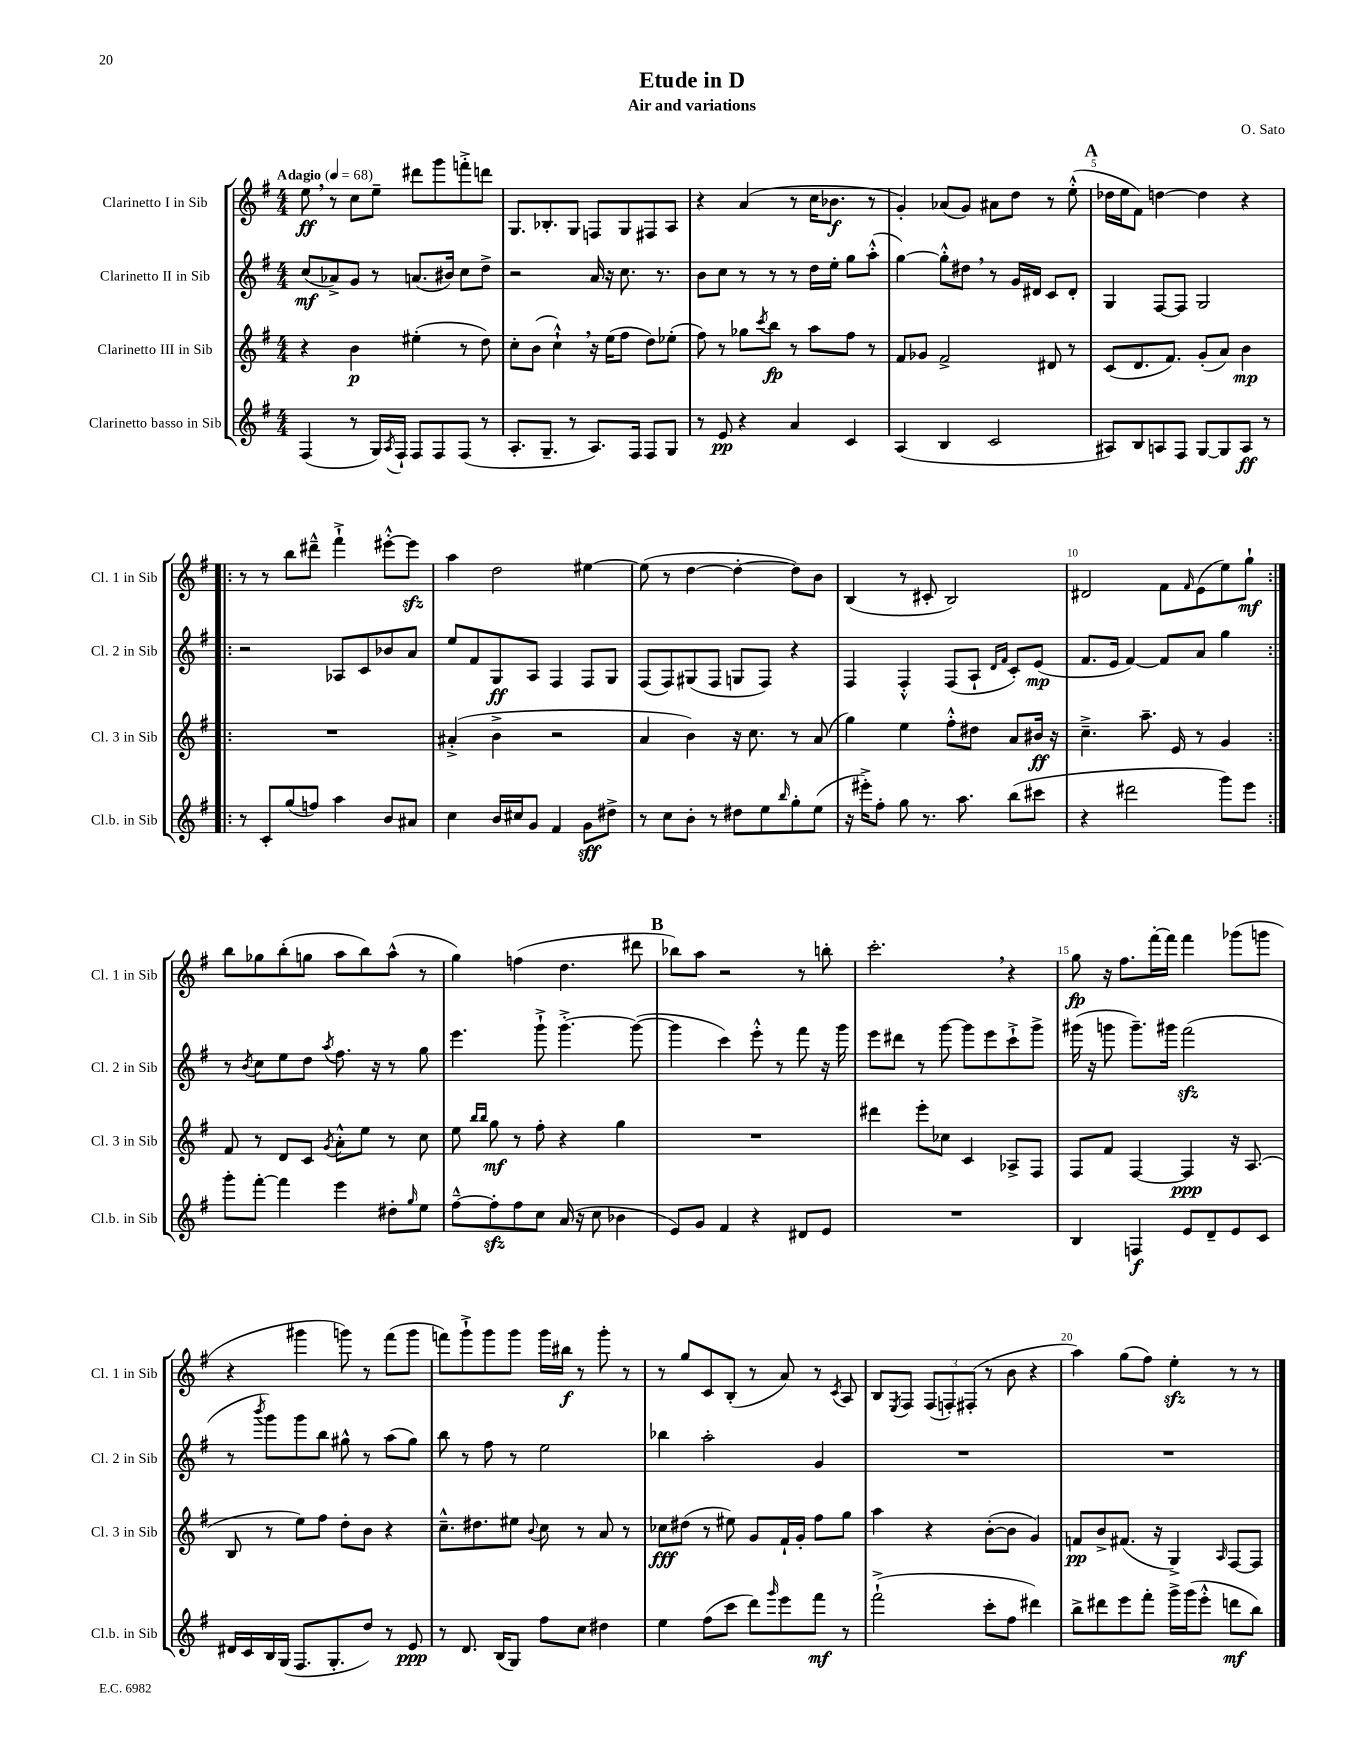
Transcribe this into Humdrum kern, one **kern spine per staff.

**kern	**kern	**kern	**kern
*staff4	*staff3	*staff2	*staff1
*clefG2	*clefG2	*clefG2	*clefG2
*k[f#]	*k[f#]	*k[f#]	*k[f#]
*M4/4	*M4/4	*M4/4	*M4/4
*MM68	*MM68	*MM68	*MM68
(4F#	4r	(8cc	8ee
.	.	8a-^)	8r
8r	4b	8g	8cc
16G)	.	8r	8ee~
8qA	.	.	.
16F#`	.	.	.
8F#	(4ee#'	(8.a	8ddd#
8F#	.	.	8ggg
.	.	16b#)	.
(8F#	8r	8cc	8fff'^
8r	8dd)	8dd^	8ddd
=	=	=	=
8.A'	8cc'	2r	8.G
.	(8b	.	.
8.G~	.	.	8.B-'
.	4cc`^^)	.	.
8r	.	.	8G
8.A)	16r	16a	8F
.	(16ee	16r	.
.	8ff#	8.cc	8G
16F#	.	.	.
8F#	8dd)	.	8F#
.	.	8.r	.
8G	(8ee-'	.	8A
=	=	=	=
8r	8ff#)	8b	4r
8e	8r	8cc	.
4r	8gg-	8r	(4a
.	8qccc	.	.
.	8bb	8r	.
4a	8r	8r	8r
.	8aa	16dd	16cc
.	.	16ee'	8.b-
4c	8ff#	8gg	.
.	8r	(8aa'^^	8r
=	=	=	=
(4A	8f#	[4gg)	4g')
.	8g-	.	.
4B	2f#^	8gg'^^]	(8a-
.	.	8dd#	8g)
2c	.	8r	8a#
.	.	16g	8dd
.	.	16d#	.
.	8d#	8c	8r
.	8r	8d#'	(8ee'^^
=	=	=	=
8A#)	(8c	4G	16dd-
.	.	.	16ee
8B	8.d	.	8f#)
8A	.	[8F#	[4dd
.	8.f#)	.	.
8F#	.	8F#]	.
[8G	(8g'	2G	4dd]
8G]	8a)	.	.
8A	4b	.	4r
8r	.	.	.
=!|:	=!|:	=!|:	=!|:
8r	1r	2r	8r
8c'	.	.	8r
(8gg	.	.	8bb
8ff)	.	.	8ddd#~^^
4aa	.	8A-	4fff#`^
.	.	8c	.
8b	.	8b-	[8eee#'^^
8a#	.	8a	8eee#]
=	=	=	=
4cc	(4a#'^	8ee	4aa
.	.	8f#	.
16b	4b^	8G	2dd
16cc#	.	.	.
8g	.	8A	.
4f#	2r	4F#	.
8g	.	8F#	[4ee#
8dd#^	.	8G	.
=	=	=	=
8r	4a	(8F#	(8ee#]
8cc	.	8F#)	8r
8b'	4b)	(8G#	[4dd
8r	.	8F#	.
8dd#	16r	8G	4dd'_
.	8.cc	.	.
8ee	.	8F#)	.
16qqbb	.	.	.
8gg'	8r	4r	8dd])
(8ee	(8a	.	8b
=	=	=	=
16r	4gg)	4F#	(4B
16eee#'^)	.	.	.
8ff#'	.	.	.
8gg	4ee	4F#'^^	8r
8.r	.	.	8c#'
.	8ff#'^^	(8F#	2B)
8.aa	.	.	.
.	8dd#	8A`	.
.	.	16qqd	.
.	.	16qqf#	.
(8bb	8a	8c')	.
8ccc#	16b#	(8e	.
.	16r	.	.
=	=	=	=
4r	4.cc~^	8.f#	2d#
.	.	16e	.
2ddd#	.	[4f#)	.
.	8.aa~	.	.
.	.	8f#]	8f#
.	16e	.	.
.	.	.	16qqf#
.	8r	8a	(8e
8ggg)	4g	4gg	8ee)
8eee	.	.	8gg`
=:|!	=:|!	=:|!	=:|!
8ggg'	8f#	8r	8bb
.	.	8qb	.
[8fff#'	8r	8cc	8gg-
4fff#]	8d	8ee	(8bb'
.	8c	8dd	8gg
.	8qg	8qaa	.
4eee	8a'^^	8.ff#	8aa
.	8ee	.	8bb)
.	.	16r	.
8dd#'	8r	8r	(8aa^^
16qqgg	.	.	.
8ee	8cc	8gg	8r
=	=	=	=
[8ff#~^^	8ee	4.eee	4gg)
.	16qqbb	.	.
.	16qqbb	.	.
8ff#']	8gg	.	.
8ff#	8r	.	(4ff
8cc	8ff#'	8ggg`^	.
(16a	4r	[4.ggg'^	4.dd
16r	.	.	.
8cc	.	.	.
4b-	4gg	.	.
.	.	(8ggg_	8ddd#
=	=	=	=
8e)	1r	4ggg]	8bb-)
8g	.	.	8aa
4f#	.	4ccc)	2r
4r	.	8eee'^^	.
.	.	8r	.
8d#	.	8fff#	8r
8e	.	16r	8bb'
.	.	16ggg	.
=	=	=	=
1r	4ddd#	8eee	2.ccc'
.	.	8ddd#	.
.	8eee'	8r	.
.	8cc-	[8ggg	.
.	4c	8ggg]	.
.	.	8eee	.
.	8A-^	8ccc`^	4r
.	8F#	8ggg^	.
=	=	=	=
4B	8F#	(16ggg#	8gg
.	.	16r	.
.	8f#	8ggg	16r
.	.	.	8.ff#
4F	[4F#	8.ggg~)	.
.	.	.	[16fff#'
.	.	16ggg#	16fff#]
8e	4F#]	(2fff#	4fff#
8d~	.	.	.
8e	16r	.	(8ggg-
.	(8.A	.	.
8c	.	.	8ggg
=	=	=	=
16d#	8B	8r	4r
16c	.	.	.
.	.	8qbbb	.
16B	8r	8ggg)	.
(16G	.	.	.
8.F#	8ee)	8ggg	4ggg#
.	8ff#	8bb	.
8.G'	.	.	.
.	8dd'	8gg#^^	8ggg)
8dd)	8b	8r	8r
8r	4r	(8aa	(8fff#
8e	.	8gg#)	8ggg
=	=	=	=
8r	8.cc~^^	8bb	8fff)
8.d	.	8r	8ggg`^
.	8.dd#	.	.
.	.	8ff#	8ggg
(16B	.	.	.
8G)	8ee#	8r	8ggg
.	8qqb	.	.
8ff#	8cc	2ee	16ggg
.	.	.	16bb#
8cc	8r	.	8r
4dd#	8a	.	8ggg'
.	8r	.	8r
=	=	=	=
4ee	8cc-	4bb-	8r
.	(8dd#	.	8gg
(8ff#	8r	2aa'	8c
8ccc	8ee#)	.	(8B'
8ddd)	8g	.	8r
16qqggg	.	.	.
8eee	16f#`	.	8a)
.	16g'	.	.
8fff#	8ff#	4g	8r
.	.	.	8qc
8r	8gg	.	8A
=	=	=	=
(2fff#`^	4aa	1r	8B
.	.	.	8qE
.	.	.	8F#
.	4r	.	(12F#
.	.	.	12F')
.	.	.	(12F#'
8ccc'	([8b'	.	8r
8ff#	8b]	.	8b
4ddd#)	4g)	.	4r
=	=	=	=
8bb^	8f	1r	4aa)
8ddd#	8b^	.	.
8eee	(8.f#	.	(8gg
8fff#'	.	.	8ff#)
.	16r	.	.
16ggg^	4G^)	.	4ee'
(16ggg	.	.	.
8eee'^^	.	.	.
.	16qqA	.	.
8ddd	[8F#	.	8r
8bb)	8F#]	.	8r
==	==	==	==
*-	*-	*-	*-
